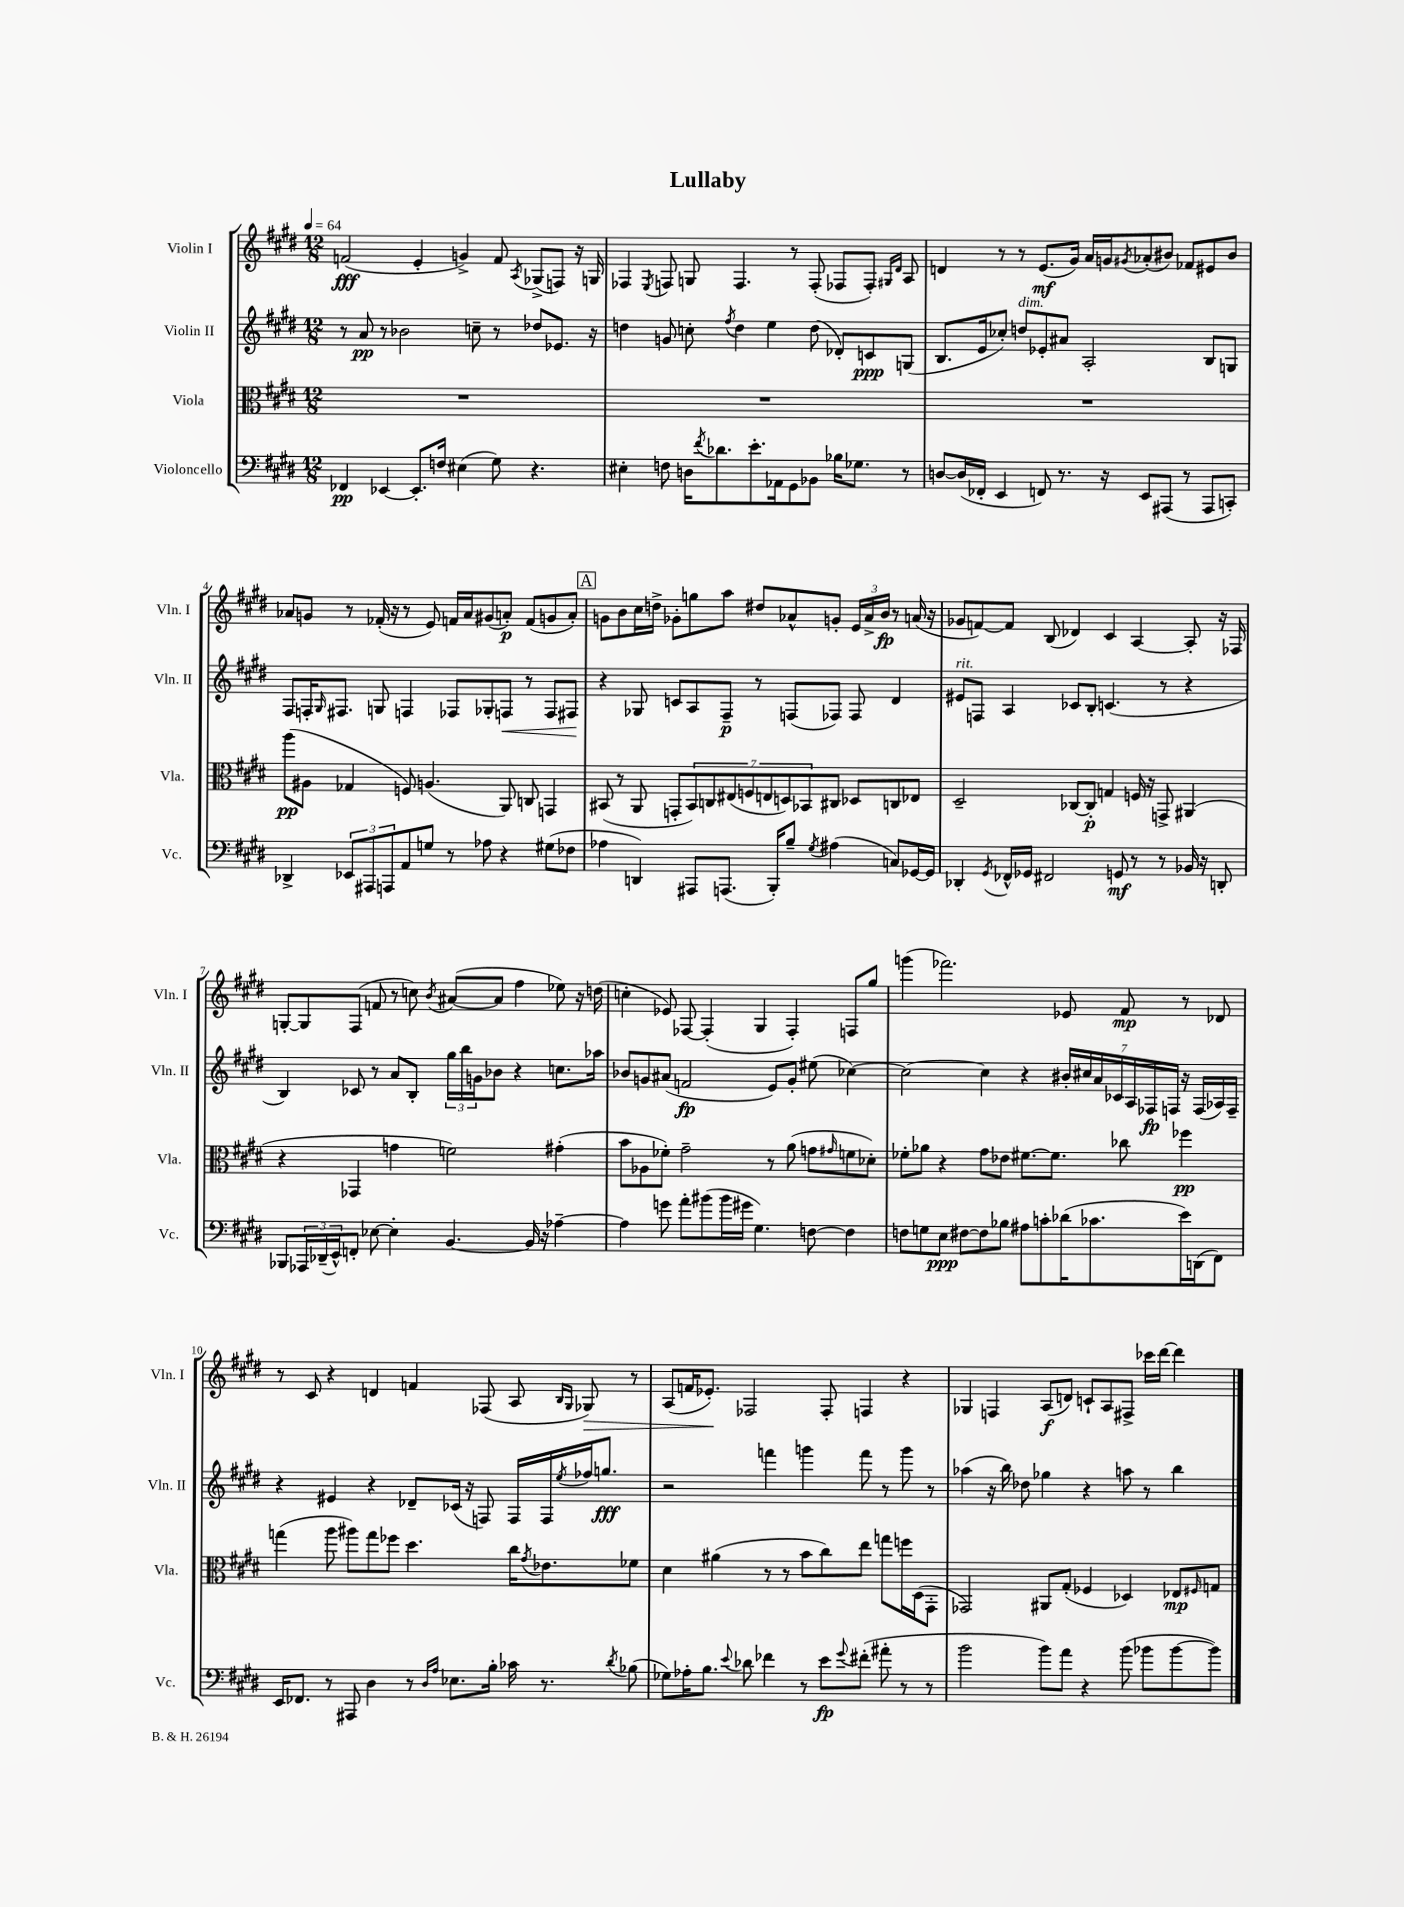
\header { title = "Lullaby" }
<<
\new StaffGroup <<
\new Staff = "s0" \with { instrumentName = "Violin I" shortInstrumentName = "Vln. I" } {
    \clef treble \key e \major \numericTimeSignature \time 12/8 \tempo 4 = 64
    f'2\fff( e'4-. g'4->) f'8 \acciaccatura { a8 } ges8->( f8) r16 g16 |
    fes4 \acciaccatura { e8 } f8 g8 f4. r8 f8-.( fes8 fes8-.) \grace { gis16 dis'16 } a8 |
    d'4 r8 r8 e'8.\mf( gis'16) a'16 g'16 \acciaccatura { gis'8 } aes'8-.( bis'8) fes'8 eis'8 bis'8 |
    aes'8 g'8 r8 fes'16-.( r16 r8 e'8) f'16 aes'16 gis'8( a'8-.\p) f'8( g'8 a'8-.) |
    \mark \markup { \box "A" } g'8 b'8 cis''16 d''16-> ges'8-. g''8 a''8 dis''8 aes'8-^ g'8-. \tuplet 3/2 { e'16 aes'16-> b'16\fp } r8 a'16( r16 |
    ges'8 f'8~) f'8 b8( des'4) cis'4 a4~ a8-. r16 fes16 |
    g8~-. g8 fis8( f'8 r8 c''8) \acciaccatura { b'8 } ais'8~( ais'8 fis''4 ees''8) r16 d''16( |
    c''4-. ees'8) fes8~ fes4-.( gis4 fes4-.) f8 gis''8 |
    g'''4( fes'''2.) ees'8 fis'8\mp r8 des'8 |
    r8 cis'8 r4 d'4 f'4 fes8( a8 \grace { b16 gis16 } ges8\>) r8 |
    a8( f'16 ees'8.-.\!) fes2 fes8-. f4 r4 |
    ges4 f4 a8\f( d'8) c'8-! a8 fis8-> ces'''16 dis'''16~ dis'''4 \bar "|." |
}
\new Staff = "s1" \with { instrumentName = "Violin II" shortInstrumentName = "Vln. II" } {
    \clef treble \key e \major \numericTimeSignature \time 12/8
    r8 a'8\pp r8 bes'2 c''8-- r8 des''8 ees'8. r16 |
    d''4 g'8 c''8-. \acciaccatura { fis''8 } d''4 e''4 d''8( des'8-.) c'8\ppp g8( |
    b8. e'16 ces''8-.) d''8^\markup { \italic "dim." } ees'8-. ais'8 a2-. b8 g8 |
    fis8 f16-. \grace { gis16 } fis8. g8 f4 fes8 ges8-. f8\< r8 f8 fis8\! |
    \mark \markup { \box "A" } r4 ges8 c'8 a8 fis8--\p r8 f8( fes8) fes8 dis'4 |
    eis'8^\markup { \italic "rit." } f8 a4 ces'8 b8-. c'4.( r8 r4 |
    b4) ces'8 r8 a'8 b8-. \tuplet 3/2 { gis''16 b''16 g'16 } bes'8 r4 c''8. aes''16 |
    bes'8 g'8 ais'8( f'2\fp e'8) g'8-. eis''8( ces''4~) |
    ces''2~ ces''4 r4 \tuplet 7/4 { bis'16-. cis''16 a'16 ces'16 a16 fes16\fp f16 } r16 f16( aes16) f16-- |
    r4 eis'4 r4 des'8-- ces'16( r16 f8) f16 f16 \acciaccatura { e''8 } fes''16 g''8.\fff |
    r2 f'''4 g'''4 f'''8 r8 g'''8 r8 |
    aes''4( r16 b''16) des''8 ges''4 r4 a''8 r8 b''4 \bar "|." |
}
\new Staff = "s2" \with { instrumentName = "Viola" shortInstrumentName = "Vla." } {
    \clef alto \key e \major \numericTimeSignature \time 12/8
    R1. |
    R1. |
    R1. |
    a''8\pp( ais8 ges4 f8) a4.( a,8) c8 g,4 |
    \mark \markup { \box "A" } bis,8( r8 a,8 g,8-. \tuplet 7/4 { bis,8) c8 eis8( f8 e8 d8) bes,8 } cis8 des8 c8 ees8 |
    dis2-- ces8~ ces8-.\p g4 f16 r16 g,8-> ais,4( |
    r4 ges,4 g'4 f'2) gis'4-.( |
    b'8 aes8 fes'8-.) gis'2-- r8 a'8( g'8 \grace { gis'16 } f'8 des'8-.) |
    fes'8-. aes'8 r4 gis'8 ees'8 fis'8.~ fis'8. ces''8 fes''4\pp |
    g''4( a''8 ais''8) g''8 fes''8 dis''4. cis''16 \acciaccatura { gis'8 } ees'8. fes'8 |
    dis'4 ais'4( r8 r8 b'8 cis''8) e''8 g''8 f''16 dis16( gis,8-. |
    ges,2) ais,8 gis8-.( fes4 des4) ees8\mp \grace { fis16 } g8 \bar "|." |
}
\new Staff = "s3" \with { instrumentName = "Violoncello" shortInstrumentName = "Vc." } {
    \clef bass \key e \major \numericTimeSignature \time 12/8
    fes,4\pp ees,4~ ees,8.-. f16 eis4( gis8) r4. |
    eis4-. f8 d16 \acciaccatura { fis'8 } des'8. e'8.-. aes,16 gis,8 bes,8 bes16 ges8. r8 |
    d8~ d16( fes,16-. e,4 f,8) r8. r16 e,8 ais,,8( r8 ais,,8 c,8-.) |
    des,4-> \tuplet 3/2 { ees,8 ais,,8 a,,8 } a,8 g8 r8 aes8 r4 gis8( fes8 |
    \mark \markup { \box "A" } aes4 d,4) ais,,8 a,,8.( b,,16-.) b8-- \acciaccatura { gis8 } ais4( c8) ges,16~ ges,16 |
    des,4-. \acciaccatura { gis,8 } fes,16-^ ges,16 fis,2 g,8\mf r8 r8 bes,16 r16 d,8-. |
    bes,,8 \tuplet 3/2 { aes,,16 des,16--( e,16-^) } f,8-. ees8~ ees4-. b,4.~ b,16 r16 aes4~-- |
    aes4 g'8 a'8-. bis'8( bis'16 gis'16 gis4.) f8~ f4 |
    f8 g8 e8\ppp fis8~ fis8 bes8 ais8 c'8-. des'16( ces'8. e'16) d,16( fis,8) |
    e,16 fes,8. r8 ais,,8 dis4 r8 \grace { dis16 a16 } ees8. b16-. ces'16 r8. \acciaccatura { dis'8 } bes8( |
    ges8) aes16-. b8. \appoggiatura { e'8 } des'8 fes'4 r8 e'8\fp \appoggiatura { gis'8 } fis'8-.( ais'8-. r8 r8 |
    b'2 b'8) a'8 r4 b'8( bes'8 bes'8~ bes'8) \bar "|." |
}
>>
>>
